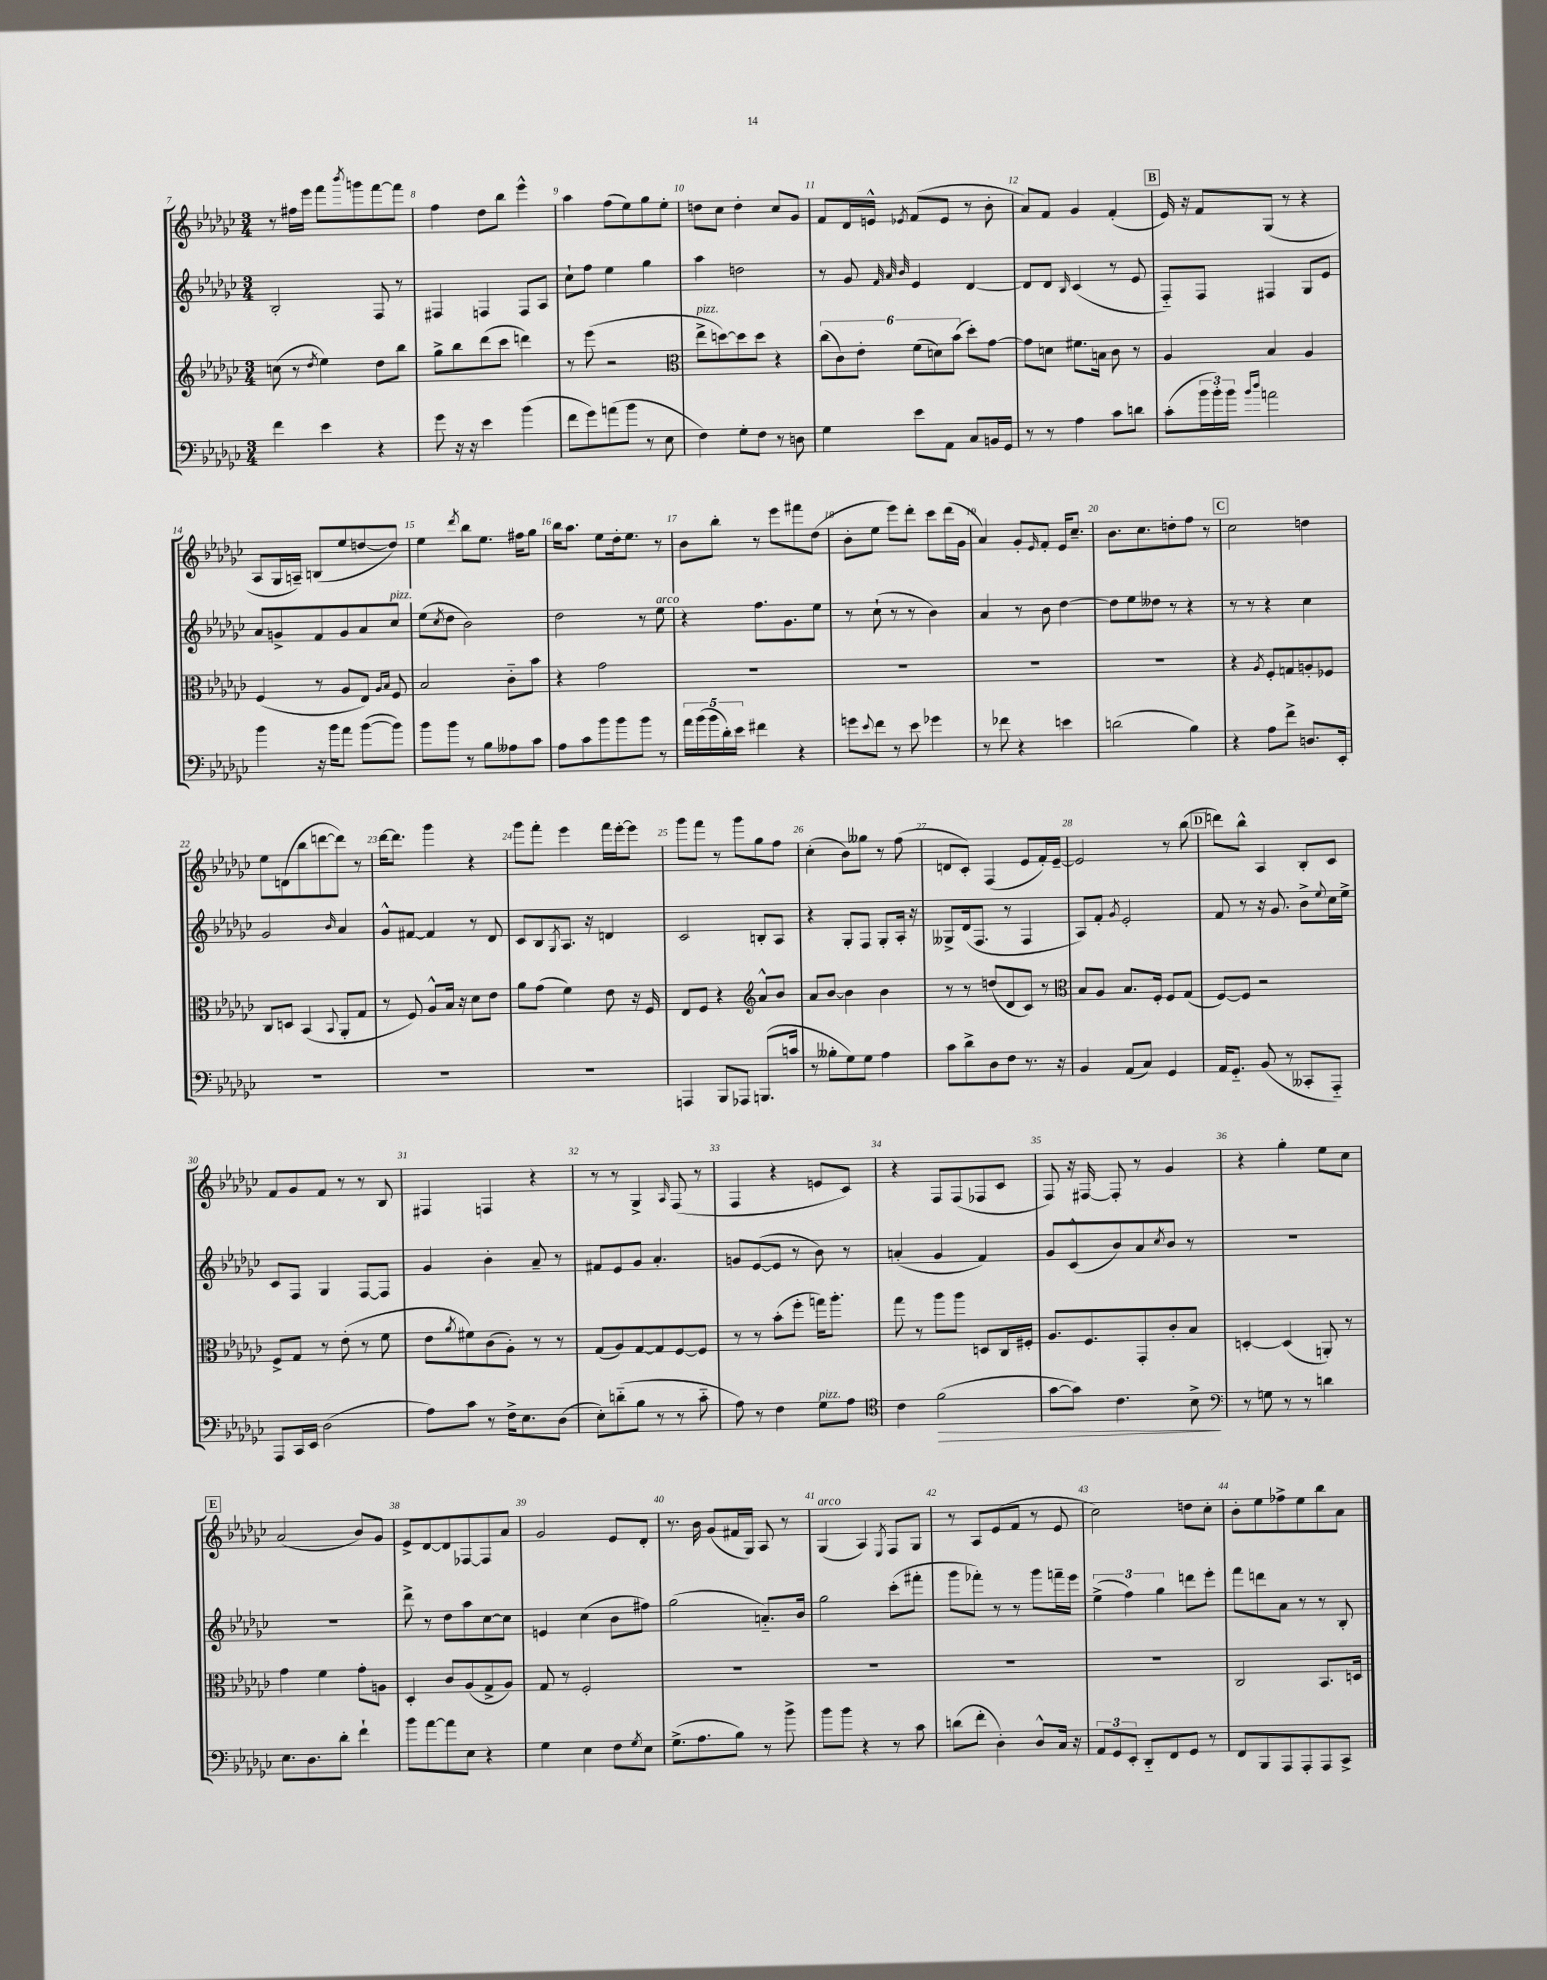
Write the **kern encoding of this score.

**kern	**kern	**kern	**kern
*staff4	*staff3	*staff2	*staff1
*clefF4	*clefG2	*clefG2	*clefG2
*k[b-e-a-d-g-c-]	*k[b-e-a-d-g-c-]	*k[b-e-a-d-g-c-]	*k[b-e-a-d-g-c-]
*M3/4	*M3/4	*M3/4	*M3/4
4f\	(8cc\	2B-'/	8r
.	8r	.	16ff#\LL
.	.	.	16eee-\JJ
.	8qdd-/	.	.
4e-\	4ee-\)	.	8fff\L
.	.	.	8qbbb-/
.	.	.	8ggg\
4r	8dd-\L	8F/	[8fff\
.	8bb-\J	8r	8fff\]J
=	=	=	=
8g-\	8gg-^\L	4F#/	4ff\
16r	8bb-\	.	.
16r	.	.	.
4e-\	(8ddd-\	4F/	8dd-\L
.	8ccc-\J	.	8bb-\J
(4b-\	4ddd\)	8F/L	4eee-^^\
.	.	8A-/J	.
=	=	=	=
8f\L	8r	8cc-`\L	4aa-\
8g-\)	(8eee-\	8ff\J	.
(8a\	2r	4ee-\	(8ff\L
8b-\J	.	.	8ee-\)
8r	.	4gg-\	8gg-\
8E-\	.	.	8ee-'\J
=	=	=	=
*	*clefC3	*	*
4F\)	8ee-^\L	4aa-\	8dd\L
.	[8dd\)	.	8cc-\J
8G-'\L	8dd\]	2dd\	4dd'\
8F\J	8dd\J	.	.
8r	4r	.	8cc-/L
8D\	.	.	8g-/J
=	=	=	=
4G-\	(12cc-\L	8r	8f/L
.	12c-\)	.	.
.	.	8g-/	16d-/L
.	12e-'\J	.	.
.	.	.	16e^^/JJ
.	.	32qqf/	.
.	.	32qqa-/	.
.	.	32qqb-/	8qe-/
8e-\L	(12f\L	4e-/	(8f/L
.	12d\)	.	.
8AA-\J	.	.	8e-/J
.	(12b-\J	.	.
8C-/L	8dd-'\L)	[4d-/	8r
16BB/L	[8g-\J	.	8b-'\
16GG-/JJ	.	.	.
=	=	=	=
8r	8g-\]L	8d-/]L	8a-/L)
8r	8d\J	8d-/J	8f/J
.	.	16qqB-/	.
4A-\	8.f#\L	(4c-/	4g-/
.	16B\Jk	.	.
8c-\L	8c-\	8r	(4f'/
8d\J	8r	8e-/	.
=	=	=	=
(8c-'\L	4A-/	8F'~/L)	16e-/)
.	.	.	16r
24b-\L	.	8F/J	8f/L
24b-'\)	.	.	.
24b-\JJ	.	.	.
16qqb-/LL	.	.	.
16qqdd-/JJ	.	.	.
2a\	4B-/	4F#/	(8G-/J
.	.	.	8r
.	4A-/	8G-/L	4r
.	.	8e-/J	.
=	=	=	=
4b-\	(4F/	8a-/L	8A-/L
.	.	8g^/	16G-/L
.	.	.	16A~/JJ)
16r	8r	8f/	(8B/L
16b-\LK	.	.	.
8a-\J	8A-/L	8g/	8ee-/
([8b-\L	8E-/J)	8a-/	[8dd/
.	16qqA-/LL	.	.
.	16qqB-/JJ	.	.
8b-\]J)	8F/	8cc-/J	8dd/]J)
=	=	=	=
8b-\L	2B-/	(8ee-\L	4ee-\
.	.	8qcc-/	.
8b-\J	.	8dd-\J	.
.	.	.	8qddd-/
8r	.	2b-\)	8bb-\L
8B-\L	.	.	8.ee-\J
8A--\	8c-'~\L	.	.
.	.	.	16ff#\LK
8c-\J	8b-\J	.	8gg-\J
=	=	=	=
8A-\L	4r	2dd-\	16bb-\LK
.	.	.	8.aa-\J
8c-\	.	.	.
8b-\	2g-\	.	8ee-\L
8b-\	.	.	16dd-'\k
.	.	.	8.ee-\J
8b-\J	.	8r	.
8r	.	8ee-\	8r
=	=	=	=
20a-\LL	2.r	4r	8b-\L
(20b-\	.	.	.
20b-\	.	.	.
.	.	.	8bb-'\J
20d-'\)	.	.	.
20e-\JJ	.	.	.
4f#\	.	8.ff\L	8r
.	.	.	8eee-\L
.	.	8.g-\	.
4r	.	.	8fff#\
.	.	8ee-\J	(8dd-\J
=	=	=	=
8g\L	2.r	8r	8b-'\L
8qqe-/	.	.	.
8f\J	.	(8cc-`\	8ee-\J
8r	.	8r	8eee-\L)
8e-\	.	8r	8ddd-'\J
4g-\	.	4b-\)	8ccc-\L
.	.	.	(16ddd-\L
.	.	.	16g-\JJ
=	=	=	=
8r	2.r	4a-/	4a-/)
8f-\	.	.	.
4r	.	8r	8g-'/L
.	.	.	16qqe-/
.	.	8b-\	8f'/J
4e\	.	[4dd-\	16e-/LK
.	.	.	8.cc-~/J
=	=	=	=
(2d\	2.r	8dd-\]L	8.b-\L
.	.	8ee-\	.
.	.	.	8.cc-\
.	.	8dd--\J	.
.	.	8r	8dd'\
4B-\)	.	4r	8ff\J
.	.	.	8r
=	=	=	=
4r	4r	8r	2cc-\
.	.	8r	.
.	8qA-/	.	.
8A-\L	8F'/L	4r	.
8f^\J	8G/	.	.
8.D/L	8A'/	4cc-\	4dd\
.	8F-/J	.	.
16EE-'/Jk	.	.	.
=	=	=	=
2.r	8C-/L	2g-/	8ee-\L
.	8D/J	.	(8d\
.	(4BB-/	.	8bb-\
.	.	.	[8ddd\
.	8qqBB-/	16qqb-/	.
.	8AA-'/L	4a-/	8ddd\]J)
.	8G-/J	.	8r
=	=	=	=
2.r	8r	8g-^^/L	[16ddd-\LK
.	.	.	8.ddd-\]J
.	8F/)	[8f#/J	.
.	8A-^^/L	4f#/]	4ggg-\
.	16B-/Jk	.	.
.	16r	.	.
.	8d-\L	8r	4r
.	8e-\J	8d-/	.
=	=	=	=
2.r	8a-\L	8c-/L	8ggg-\L
.	(8g-\J	8B-/	8fff'\J
.	.	8qG-/	.
.	4f\)	8.A-/J	4eee-\
.	.	16r	.
.	8e-\	4d/	16fff\LL
.	.	.	[16eee-'\J
.	16r	.	8eee-\]J
.	16F/	.	.
=	=	=	=
4AAA/	8E-/L	2c-/	8ggg-\L
.	8F/J	.	8fff\J
8BBB-/L	4r	.	8r
8AAA-/J	.	.	8ggg-\L
*	*clefG2	*	*
(8.BBB/L	8a-^^/L	8B'/L	8gg-\
.	8b-/J	8A-/J	8ff\J
16c/Jk	.	.	.
=	=	=	=
8r	8a-/L	4r	(4cc-'\
8B--'\L	[8b-/J	.	.
8G-\)	4b-\]	8G-'/L	8b-\L)
8G-\J	.	8F/J	8gg--\J
4A-\	4b-\	8G-'/L	8r
.	.	16A-'/Jk	(8ff\
.	.	16r	.
=	=	=	=
8c-\L	8r	8G--^/L	8d/L
8d-^\	8r	(16d-/k	8c-'/J)
.	.	8.F/J	.
8D-\	(8dd/L	.	(4F/
8F\J	8d-/	8r	.
8.r	8c-/J)	4F/	8e-/L
.	8r	.	16f'/L)
16r	.	.	[16e-~/JJ
=	=	=	=
*	*clefC3	*	*
4BB-/	8B-/L	8A-/L)	2e-/]
.	8A-/J	8f'/J	.
.	.	8qg-/	.
(8AA-/L	8.B-/L	2e-'/	.
8C-/J)	.	.	.
.	16F'/Jk	.	.
4GG-/	8F/L	.	8r
.	(8G-/J	.	(8bb-\
=	=	=	=
16AA-/LK	[8F/L)	8f/	8ddd\L)
8.GG-'~/J	.	.	.
.	8F/]J	8r	8bb-^^\J
(8BB-/	2r	16r	4A-/
.	.	8.g-/	.
8r	.	.	.
8CC--'/L	.	8b-^\L	8B-'/L
.	.	8qqee-/	.
8AAA-'~/J)	.	16cc-\L	8c-/J
.	.	16ee-^\JJ	.
=	=	=	=
8AAA-/L	8F^/L	8c-/L	8f/L
16CC-/L	8G-/J	8F/J	8g-/
16EE-/JJ	.	.	.
(2D-\	8r	4G-/	8f/J
.	(8e-'\	.	8r
.	8r	[8F/L	8r
.	8f\	8F/]J	8B-/
=	=	=	=
8A-\L)	8e-\L	4g-/	4F#/
.	8qa-/	.	.
8c-\J	8f#\)	.	.
8r	(8c-\	4b-'\	4F/
16F^\LK	8A-'\J)	.	.
8.E-\	.	.	.
.	8r	8a-~/	4r
(8D-\J	8r	8r	.
=	=	=	=
8E-'\L)	(8G-/L	8f#/L	8r
(8d'~\	8A-/)	8e-/	8r
8B-\J	[8G-/	8g-/J	4G-^/
8r	8G-/]	4.a-'/	.
.	.	.	16qqA-/
8r	[8F/	.	(8F/
8c-'~\	8F/]J	.	8r
=	=	=	=
8A-\)	8r	8g/L	4F/
8r	8r	([8e-/	.
4F\	(8b-'\L	8e-/]J	4r
.	8ff'\J	8r	.
8G-\L	16gg\LK)	8b-\)	8e/L
.	8.aa-'\J	.	.
8A-\J	.	8r	8c-/J)
=	=	=	=
*clefC4	*	*	*
4c-\	8gg-\	(4a'/	4r
.	8r	.	.
(2f\	8aa-\L	4g-/	8F/L
.	8aa-\J	.	(8F/
.	8D/L	4f/)	8F-/
.	16C-/L	.	8c-/J
.	16F#'/JJ	.	.
=	=	=	=
[8g-\L	8.A-/L	8g-/L	8F/)
8g-\]J)	.	(8c-^^/	16r
.	8.F/	.	[16F#/
4.c-\	.	8b-/)	8F#'/]
.	8GG-'/	8a-/	8r
.	.	8qcc-/	.
.	8c-'/	8b-/J	4g-/
8B-^\	8B-/J	8r	.
=	=	=	=
*clefF4	*	*	*
8r	[4D'/	2.r	4r
8G\	.	.	.
8r	(4D/]	.	4gg-'\
8r	.	.	.
4d\	8AA'/)	.	8ee-\L
.	8r	.	8cc-\J
=	=	=	=
8.E-\L	4g-\	2.r	(2a-/
8.D-\	.	.	.
.	4f\	.	.
8d-'\J	.	.	.
4f`\	8g-'\L	.	8b-/L)
.	8A\J	.	8g-/J
=	=	=	=
8b-\L	4D-'/	8ddd-^\	8e-^/L
[8a-\	.	8r	[8d-/
8a-\]	8c-/L	8dd-\L	8d-/]
8E-\J	(8A-/	8aa-\	[8F-/
4r	8G-^/	[8cc-\	8F-/]
.	8A-/J)	8cc-\]J	8a-/J
=	=	=	=
4G-\	8G-/	4e/	2g-/
.	8r	.	.
4E-\	2F'/	(4cc-\	.
8F\L	.	8b-\L	8e-/L
8qG-/	.	.	.
8E-\J	.	8ff#\J)	8d-'/J
=	=	=	=
(8.G-^\L	2.r	(2gg-\	8.r
8.A-\	.	.	16b-\
.	.	.	(8g-/L
8B-\J)	.	.	16f#/L
.	.	.	16G-/JJ)
8r	.	8.a'~/L)	8A-/
8b-^\	.	.	8r
.	.	16b-/Jk	.
=	=	=	=
8b-\L	2.r	2gg-\	(4G-/
8b-\J	.	.	.
4r	.	.	4A-/)
.	.	.	8qE-/
8r	.	(8ccc-'\L	8F/L
8c-\	.	8fff#'\J	8G-/J
=	=	=	=
(8d\L	2.r	8ggg-\L	8r
8f'\J	.	8fff-'\J)	8A-/L
4D-'\)	.	8r	(8e-/
.	.	8r	8f/J
8D-^^/L	.	8ggg-\L	8r
16C-/Jk	.	16fff~\L	8e-/
16r	.	16eee-\JJ	.
=	=	=	=
12AA-/L	2.r	(6ee-^\	2cc-\)
12GG-/	.	.	.
12EE-'/J	.	6ff\)	.
8DD-'~/L	.	.	.
.	.	6gg-\	.
8FF/	.	.	.
8GG-/J	.	8ddd\L	8dd\L
8r	.	8eee-'\J	8cc-'\J
=	=	=	=
8FF/L	2C-/	8fff\L	8b-'\L
8BBB-/	.	8ddd\	8ee-\
8AAA-/	.	8a-\J	8ff-^\
8AAA-'/	.	8r	8ee-\
8AAA-/	8.BB-/L	8r	8bb-\
8CC-^/J	.	8B-'/	8a-\J
.	16D/Jk	.	.
==	==	==	==
*-	*-	*-	*-
